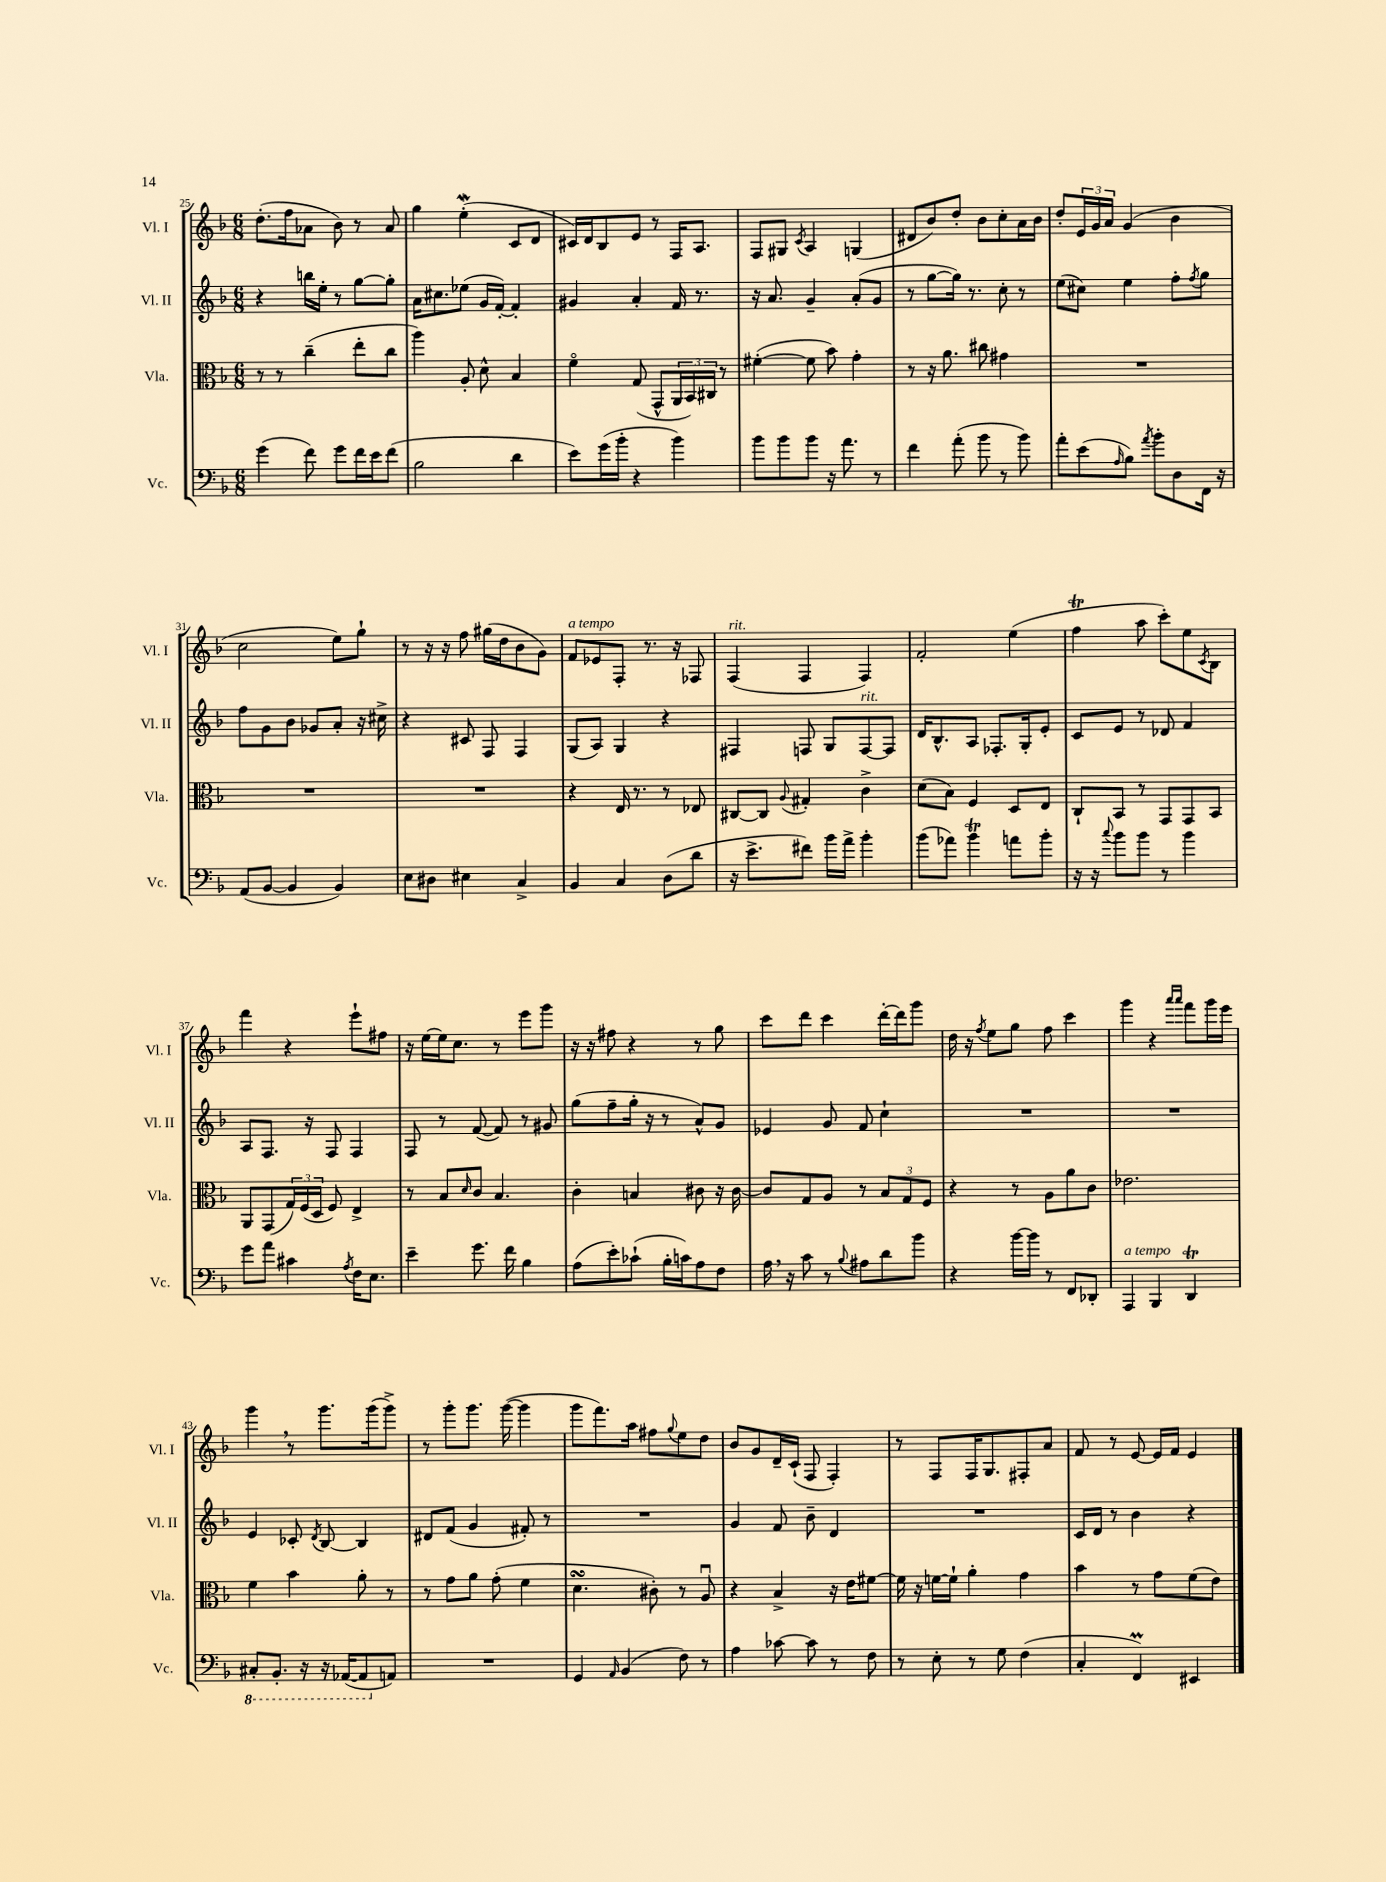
<<
\new StaffGroup <<
\new Staff = "s0" \with { instrumentName = "Vl. I" shortInstrumentName = "Vl. I" } {
    \clef treble \key f \major \numericTimeSignature \time 6/8
    d''8.-.( f''16 aes'8 bes'8) r8 aes'8 |
    g''4 e''4-.\mordent( c'8 d'8 |
    cis'16) d'16 bes8 e'8 r8 f16 a8. |
    f8 gis8 \acciaccatura { c'8 } a4 g4( |
    dis'8 bes'8) d''8-. bes'8 c''8-. a'16 bes'16 |
    d''8-. \tuplet 3/2 { e'16 g'16 a'16 } g'4( bes'4 |
    c''2 e''8) g''8-! |
    r8 r16 r16 f''8 gis''16( d''16 bes'8 g'8) |
    f'8^\markup { \italic "a tempo" } ees'8 f8-. r8. r16 fes8 |
    f4^\markup { \italic "rit." }( f4 f4) |
    f'2-. e''4( |
    f''4\trill a''8 c'''8-.) e''8 \acciaccatura { c'8 } bes8 |
    f'''4 r4 e'''8-! fis''8 |
    r16 e''16~ e''16 c''8. r8 e'''8 g'''8 |
    r16 r16 fis''8 r4 r8 g''8 |
    c'''8 d'''8 c'''4 d'''16~-. d'''16 g'''8 |
    d''16 r16 \acciaccatura { f''8 } e''8 g''8 f''8 c'''4 |
    g'''4 r4 \grace { a'''16 a'''16 } f'''8 g'''16 e'''16 |
    g'''4 \breathe r8 g'''8. g'''16( g'''8->) |
    r8 g'''8-. g'''8. g'''16~( g'''4 |
    g'''8 f'''8.) a''16 fis''8 \appoggiatura { g''8 } e''8 d''8 |
    bes'8 g'8 d'16-- c'16-!( f8 f4-.) |
    r8 f8 f16 g8. fis8-. a'8 |
    f'8 r8 e'8~ e'16 f'16 e'4 \bar "|." |
}
\new Staff = "s1" \with { instrumentName = "Vl. II" shortInstrumentName = "Vl. II" } {
    \clef treble \key f \major \numericTimeSignature \time 6/8
    r4 b''16 e''16-. r8 g''8~ g''8-. |
    a'16 cis''8. ees''8( g'16 f'16~-.) f'4-. |
    gis'4 a'4-. f'16 r8. |
    r16 a'8. g'4-- a'8-.( g'8 |
    r8 g''8~ g''16) r8. c''8-. r8 |
    e''8( cis''8) e''4 f''8-. \acciaccatura { f''8 } g''8 |
    f''8 g'8 bes'8 ges'8 a'8-. r16 cis''16-> |
    r4 cis'8 f8 f4 |
    g8( a8) g4 r4 |
    fis4 f8 g8 f8~^\markup { \italic "rit." } f8 |
    d'16 bes8.-^ a8 fes8.-. g16-. e'8-. |
    c'8 e'8 r8 des'8 f'4 |
    a8 f8. r16 f8 f4 |
    f8 r8 f'8~( f'8) r8 gis'8 |
    g''8( f''8-- g''16-. r16 r8 a'8-^) g'8 |
    ees'4 g'8 f'8 c''4-! |
    R2. |
    R2. |
    e'4 ces'8-. \acciaccatura { d'8 } bes8~ bes4 |
    dis'8 f'8( g'4 fis'8-.) r8 |
    R2. |
    g'4 f'8 bes'8-- d'4 |
    R2. |
    c'16 d'16 r8 bes'4 r4 \bar "|." |
}
\new Staff = "s2" \with { instrumentName = "Vla." shortInstrumentName = "Vla." } {
    \clef alto \key f \major \numericTimeSignature \time 6/8
    r8 r8 c''4--( e''8-. c''8 |
    a''4) a8-. d'8-^ bes4 |
    f'4\flageolet g8( g,8-^ \tuplet 3/2 { a,16 bes,16) cis16 } r8 |
    fis'4~-.( fis'8 bes'8) g'4-. |
    r8 r16 a'8. cis''8 gis'4 |
    R2. |
    R2. |
    R2. |
    r4 e16 r8. r8 ees8 |
    cis8~ cis8 \appoggiatura { a8 } gis4-. c'4-> |
    d'8( bes8) f4 d8 e8 |
    c8-! bes,8 r8 g,8 g,8 bes,8 |
    a,8 g,8( \tuplet 3/2 { g16) f16( d16 } f8) e4-> |
    r8 bes8 \grace { d'16 } c'8 bes4. |
    c'4-. b4 cis'8 r16 cis'16~ |
    cis'8 g8 a8 r8 \tuplet 3/2 { bes8 g8 f8 } |
    r4 r8 a8 a'8 c'8 |
    ees'2. |
    f'4 bes'4 a'8-. r8 |
    r8 g'8 a'8 g'8-.( f'4 |
    d'4.\turn cis'8-.) r8 a8\downbow |
    r4 bes4-> r16 e'16 fis'8~ |
    fis'16 r16 f'16~ f'16-! a'4-. g'4 |
    bes'4 r8 g'8 f'8( e'8) \bar "|." |
}
\new Staff = "s3" \with { instrumentName = "Vc." shortInstrumentName = "Vc." } {
    \clef bass \key f \major \numericTimeSignature \time 6/8
    g'4( f'8) g'8 f'16 e'16 f'8( |
    bes2 d'4 |
    e'8) g'16( bes'16-. r4 bes'4) |
    bes'8 bes'8 bes'8 r16 a'8. r8 |
    f'4 a'8-.( bes'8 r8 bes'8) |
    a'8-. e'8( \grace { a16 } bes8) \acciaccatura { a'8 } bes'8-. d8 f,16 r16 |
    a,8( bes,8~ bes,4 bes,4) |
    e8 dis8 eis4 c4-> |
    bes,4 c4 d8( d'8 |
    r16 e'8.-> fis'8) bes'16 a'16-> bes'4-. |
    bes'8( aes'8) bes'4\trill a'8 bes'8-. |
    r16 r16 \appoggiatura { c''8 } bes'8 bes'8 r8 bes'4 |
    g'8 a'8 cis'4 \acciaccatura { a8 } f16 e8. |
    e'4-- g'8. f'16 bes4 |
    a8( e'8-.) ces'8-!( bes16-. c'16) a8 f8 |
    a16 \breathe r16 c'8 r8 \appoggiatura { bes8 } ais8 d'8 bes'8 |
    r4 bes'16~ bes'16 r8 f,8 des,8-. |
    a,,4^\markup { \italic "a tempo" } bes,,4 d,4\trill |
    \ottava #-1 cis,8-. bes,,8.-. r16 r16 aes,,16~( aes,,8 \ottava #0 a,!8) |
    R2. |
    g,4 \grace { a,16 } bes,4( f8) r8 |
    a4 ces'8~ ces'8 r8 f8 |
    r8 e8-. r8 g8 f4( |
    c4-. f,4\prall) eis,4 \bar "|." |
}
>>
>>
\layout { \context { \Score currentBarNumber = #25 } }
